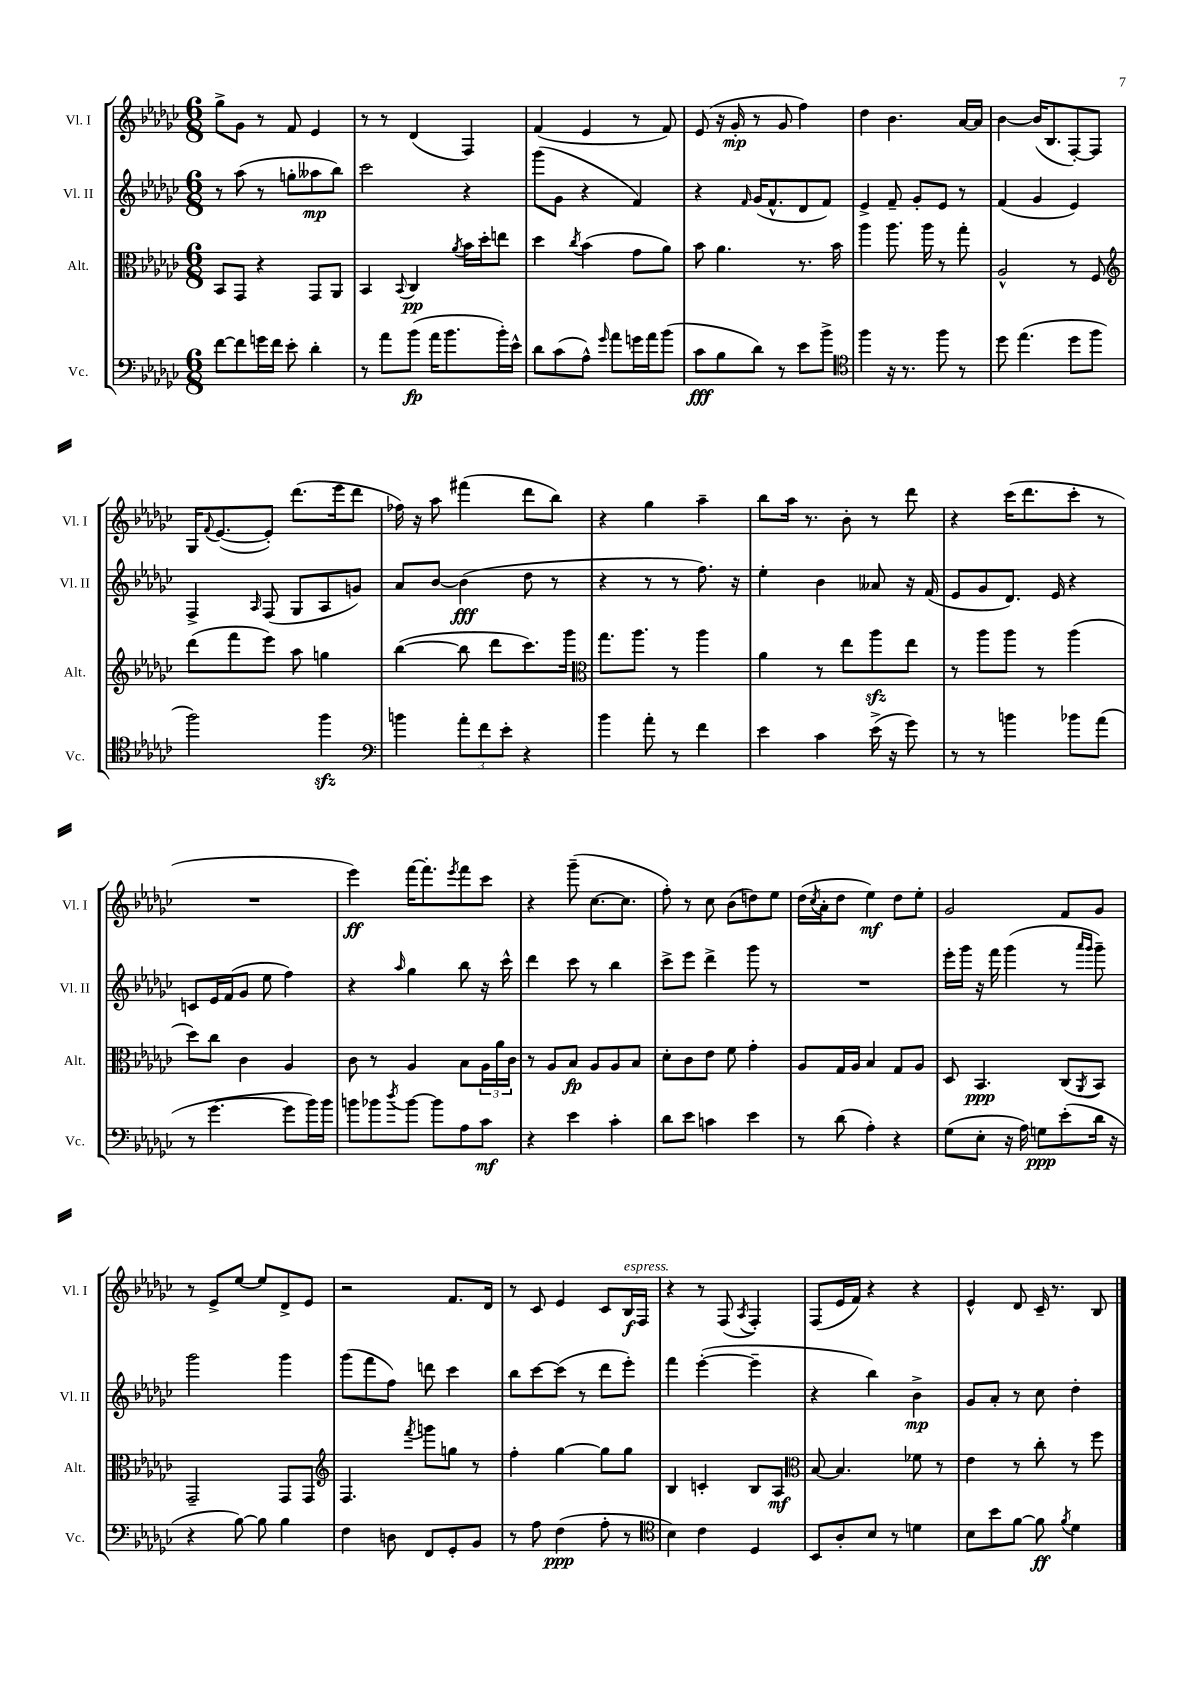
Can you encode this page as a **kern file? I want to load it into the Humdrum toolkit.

**kern	**dynam	**kern	**dynam	**kern	**dynam	**kern	**dynam
*part4	*part4	*part3	*part3	*part2	*part2	*part1	*part1
*staff4	*staff4	*staff3	*staff3	*staff2	*staff2	*staff1	*staff1
*I"Vc.	*	*I"Alt.	*	*I"Vl. II	*	*I"Vl. I	*
*I'Vc.	*	*I'Alt.	*	*I'Vl. II	*	*I'Vl. I	*
*clefF4	*	*clefC3	*	*clefG2	*	*clefG2	*
*k[b-e-a-d-g-c-]	*	*k[b-e-a-d-g-c-]	*	*k[b-e-a-d-g-c-]	*	*k[b-e-a-d-g-c-]	*
*M6/8	*	*M6/8	*	*M6/8	*	*M6/8	*
=22	=22	=22	=22	=22	=22	=22	=22
[8f\L	.	8BB-/L	.	8r	.	8gg-^\L	.
8f\]	.	8GG-/J	.	(8aa-\	.	8g-\J	.
16gn\L	.	4r	.	8r	.	8r	.
16f\JJ	.	.	.	.	.	.	.
8e-'\	.	.	.	8ggn'\L	.	8f/	.
4d-'\	.	8GG-/L	.	8aa--X\	mp	4e-/	.
.	.	8AA-/J	.	8bb-\J)	.	.	.
=23	=23	=23	=23	=23	=23	=23	=23
8r	.	4BB-/	.	2ccc-\	.	8r	.
8a-\L	.	.	.	.	.	8r	.
.	.	8qqBB-/	.	.	.	.	.
(8b-\J	fp	4C-/	pp	.	.	(4d-/	.
16a-\KL	.	.	.	.	.	.	.
8.b-\	.	.	.	.	.	.	.
.	.	8qa-/	.	.	.	.	.
.	.	16b-\LL	.	4r	.	4F/)	.
.	.	16dd-'\J	.	.	.	.	.
16b-'\L)	.	8een\J	.	.	.	.	.
16e-^^\JJ	.	.	.	.	.	.	.
=24	=24	=24	=24	=24	=24	=24	=24
8d-\L	.	4dd-\	.	(8ggg-\L	.	(4f/	.
(8c-\	.	.	.	8g-\J	.	.	.
.	.	8qcc-/	.	.	.	.	.
8A-^^\J)	.	(4b-\	.	4r	.	4e-/	.
16qqg-/	.	.	.	.	.	.	.
8a-\L	.	.	.	.	.	.	.
16gn\L	.	8g-\L	.	4f/)	.	8r	.
16a-\J	.	.	.	.	.	.	.
(8b-\J	.	8a-\J)	.	.	.	8f/)	.
=25	=25	=25	=25	=25	=25	=25	=25
8c-\L	fff	8b-\	.	4r	.	(8e-/	.
8B-\	.	4.a-\	.	.	.	16r	.
.	.	.	.	.	.	16g-'/	mp
.	.	.	.	16qqf/	.	.	.
8d-\J)	.	.	.	(16g-/KL	.	8r	.
.	.	.	.	8.f^^/	.	.	.
8r	.	.	.	.	.	8g-/	.
8e-\L	.	8.r	.	8d-/	.	4ff\)	.
8b-^\J	.	.	.	8f/J)	.	.	.
.	.	16b-\	.	.	.	.	.
=26	=26	=26	=26	=26	=26	=26	=26
*clefC4	*	*	*	*	*	*	*
4ff\	.	4aa-\	.	4e-^/	.	4dd-\	.
16r	.	8.aa-\	.	8f~/	.	4.b-\	.
8.r	.	.	.	.	.	.	.
.	.	.	.	8g-'/L	.	.	.
.	.	16aa-\	.	.	.	.	.
8ff\	.	8r	.	8e-/J	.	.	.
8r	.	8gg-'\	.	8r	.	[16a-/LL	.
.	.	.	.	.	.	16a-/JJ]	.
=27	=27	=27	=27	=27	=27	=27	=27
8dd-\	.	2A-^^/	.	(4f/	.	[4b-\	.
(4.ee-\	.	.	.	.	.	.	.
.	.	.	.	4g-/	.	(16b-/KL]	.
.	.	.	.	.	.	8.B-/	.
8dd-\L	.	8r	.	4e-/)	.	[8F'/)	.
8ff\J	.	8F/	.	.	.	8F/J]	.
!!LO:LB:g=z
=28	=28	=28	=28	=28	=28	=28	=28
*	*	*clefG2	*	*	*	*	*
2ff\)	.	(8ddd-\L	.	4F^/	.	16G-/KL	.
.	.	.	.	.	.	8qqf/	.
.	.	.	.	.	.	([8.e-/	.
.	.	8fff\	.	.	.	.	.
.	.	.	.	16qqA-/	.	.	.
.	.	8eee-\J)	.	(8F/	.	8e-'/J])	.
.	.	8aa-\	.	8G-/L	.	(8.ddd-\L	.
4ffzz\	.	4ggn\	.	8A-/	.	.	.
.	.	.	.	.	.	16eee-\k	.
.	.	.	.	8gn/J)	.	8ddd-\J	.
=29	=29	=29	=29	=29	=29	=29	=29
*clefF4	*	*	*	*	*	*	*
4bn\	.	([4bb-\	.	8a-/L	.	16ff-X\)	.
.	.	.	.	.	.	16r	.
.	.	.	.	[8b-/J	.	8aa-\	.
12a-'\L	.	8bb-\]	.	(4b-\]	fff	(4fff#X\	.
12f\	.	.	.	.	.	.	.
.	.	8ddd-\L	.	.	.	.	.
12e-'\J	.	.	.	.	.	.	.
4r	.	8.ccc-\)	.	8dd-\	.	8ddd-\L	.
.	.	.	.	8r	.	8bb-\J)	.
.	.	16ggg-\Jk	.	.	.	.	.
=30	=30	=30	=30	=30	=30	=30	=30
*	*	*clefC3	*	*	*	*	*
4b-\	.	8.gg-\L	.	4r	.	4r	.
.	.	8.aa-\J	.	.	.	.	.
8a-'\	.	.	.	8r	.	4gg-\	.
8r	.	8r	.	8r	.	.	.
4f\	.	4aa-\	.	8.ff\)	.	4aa-~\	.
.	.	.	.	16r	.	.	.
=31	=31	=31	=31	=31	=31	=31	=31
4e-\	.	4a-\	.	4ee-'\	.	8bb-\L	.
.	.	.	.	.	.	16aa-\Jk	.
.	.	.	.	.	.	8.r	.
4c-\	.	8r	.	4b-\	.	.	.
.	.	8ee-\L	.	.	.	8b-'\	.
(16e-^\	.	8aa-zz\	.	8a--X/	.	8r	.
16r	.	.	.	.	.	.	.
8g-\)	.	8ee-\J	.	16r	.	8ddd-\	.
.	.	.	.	(16f/	.	.	.
=32	=32	=32	=32	=32	=32	=32	=32
8r	.	8r	.	8e-/L	.	4r	.
8r	.	8aa-\L	.	8g-/	.	.	.
4bn\	.	8aa-\J	.	8.d-/J)	.	(16ccc-\KL	.
.	.	.	.	.	.	8.ddd-\	.
.	.	8r	.	.	.	.	.
.	.	.	.	16e-/	.	.	.
8b-X\L	.	(4aa-\	.	4r	.	8ccc-'\J	.
(8a-\J	.	.	.	.	.	8r	.
!!LO:LB:g=z
=33	=33	=33	=33	=33	=33	=33	=33
8r	.	8dd-\L)	.	8cn/L	.	2.r	.
[4.g-\	.	8cc-\J	.	16e-/L	.	.	.
.	.	.	.	(16f/J	.	.	.
.	.	4c-\	.	8g-/J	.	.	.
.	.	.	.	8ee-\	.	.	.
8g-\L]	.	4A-/	.	4ff\)	.	.	.
16b-\L)	.	.	.	.	.	.	.
16b-\JJ	.	.	.	.	.	.	.
=34	=34	=34	=34	=34	=34	=34	=34
8bn\L	.	8c-\	.	4r	.	4eee-\)	ff
8b-X\	.	8r	.	.	.	.	.
8qdd-/	.	.	.	16qqaa-/	.	.	.
[8b-\J	.	4A-/	.	4gg-\	.	[16fff\KL	.
.	.	.	.	.	.	8.fff'\]	.
8b-\L]	.	.	.	.	.	.	.
.	.	.	.	.	.	8qeee-/	.
8A-\	.	8B-\L	.	8bb-\	.	8fff\	.
8c-\J	mf	24A-\L	.	16r	.	8ccc-\J	.
.	.	24a-\	.	.	.	.	.
.	.	.	.	16ccc-^^\	.	.	.
.	.	24c-\JJ	.	.	.	.	.
=35	=35	=35	=35	=35	=35	=35	=35
4r	.	8r	.	4ddd-\	.	4r	.
.	.	8A-/L	.	.	.	.	.
4e-\	.	8B-/J	fp	8ccc-\	.	(8ggg-~\	.
.	.	8A-/L	.	8r	.	[8.cc-\L	.
4c-'\	.	8A-/	.	4bb-\	.	.	.
.	.	.	.	.	.	8.cc-\J]	.
.	.	8B-/J	.	.	.	.	.
=36	=36	=36	=36	=36	=36	=36	=36
8d-\L	.	8d-'\L	.	8ccc-^\L	.	8ff'\)	.
8e-\J	.	8c-\	.	8eee-\J	.	8r	.
4cn\	.	8e-\J	.	4ddd-^\	.	8cc-\	.
.	.	8f\	.	.	.	(8b-\L	.
4e-\	.	4g-'\	.	8ggg-\	.	8ddn\)	.
.	.	.	.	8r	.	8ee-\J	.
=37	=37	=37	=37	=37	=37	=37	=37
8r	.	8A-/L	.	2.r	.	(16dd-\LL	.
.	.	.	.	.	.	8qcc-/	.
.	.	.	.	.	.	16a-'\J	.
(8d-\	.	16G-/L	.	.	.	8dd-\J	.
.	.	16A-/JJ	.	.	.	.	.
4A-'\)	.	4B-/	.	.	.	4ee-\)	mf
4r	.	8G-/L	.	.	.	8dd-\L	.
.	.	8A-/J	.	.	.	8ee-'\J	.
=38	=38	=38	=38	=38	=38	=38	=38
(8G-\L	.	8D-/	.	16eee-'\LL	.	2g-/	.
.	.	.	.	16ggg-\JJ	.	.	.
8E-'\J	.	4.BB-/	ppp	16r	.	.	.
.	.	.	.	16fff\	.	.	.
16r	.	.	.	(4ggg-\	.	.	.
16A-\)	.	.	.	.	.	.	.
8Gn\L	ppp	.	.	.	.	.	.
(8e-'\	.	(8C-/L	.	8r	.	8f/L	.
.	.	.	.	16qqaaa-/LL	.	.	.
.	.	8qAA-/	.	16qqggg-/JJ	.	.	.
16d-\Jk	.	8BB-/J)	.	8ggg-~\)	.	8g-/J	.
16r	.	.	.	.	.	.	.
!!LO:LB:g=z
=39	=39	=39	=39	=39	=39	=39	=39
4r	.	2GG-~/	.	2ggg-\	.	8r	.
.	.	.	.	.	.	8e-^/L	.
[8B-\)	.	.	.	.	.	[8ee-/J	.
8B-\]	.	.	.	.	.	8ee-/L]	.
4B-\	.	8GG-/L	.	4ggg-\	.	8d-^/	.
.	.	8GG-/J	.	.	.	8e-/J	.
=40	=40	=40	=40	=40	=40	=40	=40
*	*	*clefG2	*	*	*	*	*
4F\	.	4.F/	.	(8ggg-\L	.	2r	.
.	.	.	.	8fff\	.	.	.
8Dn\	.	.	.	8ff\J)	.	.	.
.	.	8qfff/	.	.	.	.	.
8FF/L	.	8gggn\L	.	8dddn\	.	.	.
8GG-'/	.	8ggn\J	.	4ccc-\	.	8.f/L	.
8BB-/J	.	8r	.	.	.	.	.
.	.	.	.	.	.	16d-/Jk	.
=41	=41	=41	=41	=41	=41	=41	=41
8r	.	4ff'\	.	8bb-\L	.	8r	.
8A-\	.	.	.	[8ccc-\	.	8c-/	.
(4F\	ppp	[4gg-\	.	(8ccc-\J]	.	4e-/	.
.	.	.	.	8r	.	.	.
8A-'\	.	8gg-\L]	.	8ddd-\L	.	8c-/L	.
!	!	!	!	!	!	!LO:TX:a:i:t=espress.	!
8r	.	8gg-\J	.	8eee-'\J)	.	16B-/L	f
.	.	.	.	.	.	16F/JJ	.
=42	=42	=42	=42	=42	=42	=42	=42
*clefC4	*	*	*	*	*	*	*
4B-\)	.	4B-/	.	4fff\	.	4r	.
4c-\	.	4cn'/	.	([4eee-'\	.	8r	.
.	.	.	.	.	.	(8F/	.
.	.	.	.	.	.	8qA-/	.
4D-/	.	8B-/L	.	4eee-~\]	.	4F'/)	.
.	.	8A-/J	mf	.	.	.	.
=43	=43	=43	=43	=43	=43	=43	=43
*	*	*clefC3	*	*	*	*	*
8BB-/L	.	[8B-/	.	4r	.	(8F/L	.
8A-'/	.	4.B-/]	.	.	.	16e-/L	.
.	.	.	.	.	.	16f/JJ)	.
8B-/J	.	.	.	4bb-\)	.	4r	.
8r	.	.	.	.	.	.	.
4dn\	.	8f-X\	.	4b-^\	mp	4r	.
.	.	8r	.	.	.	.	.
=44	=44	=44	=44	=44	=44	=44	=44
8B-\L	.	4e-\	.	8g-/L	.	4e-^^/	.
8b-\	.	.	.	8a-'/J	.	.	.
[8f\J	.	8r	.	8r	.	8d-/	.
8f\]	ff	8cc-'\	.	8cc-\	.	16c-~/	.
.	.	.	.	.	.	8.r	.
8qf/	.	.	.	.	.	.	.
4d-\	.	8r	.	4dd-'\	.	.	.
.	.	8ff\	.	.	.	8B-/	.
==	==	==	==	==	==	==	==
*-	*-	*-	*-	*-	*-	*-	*-
